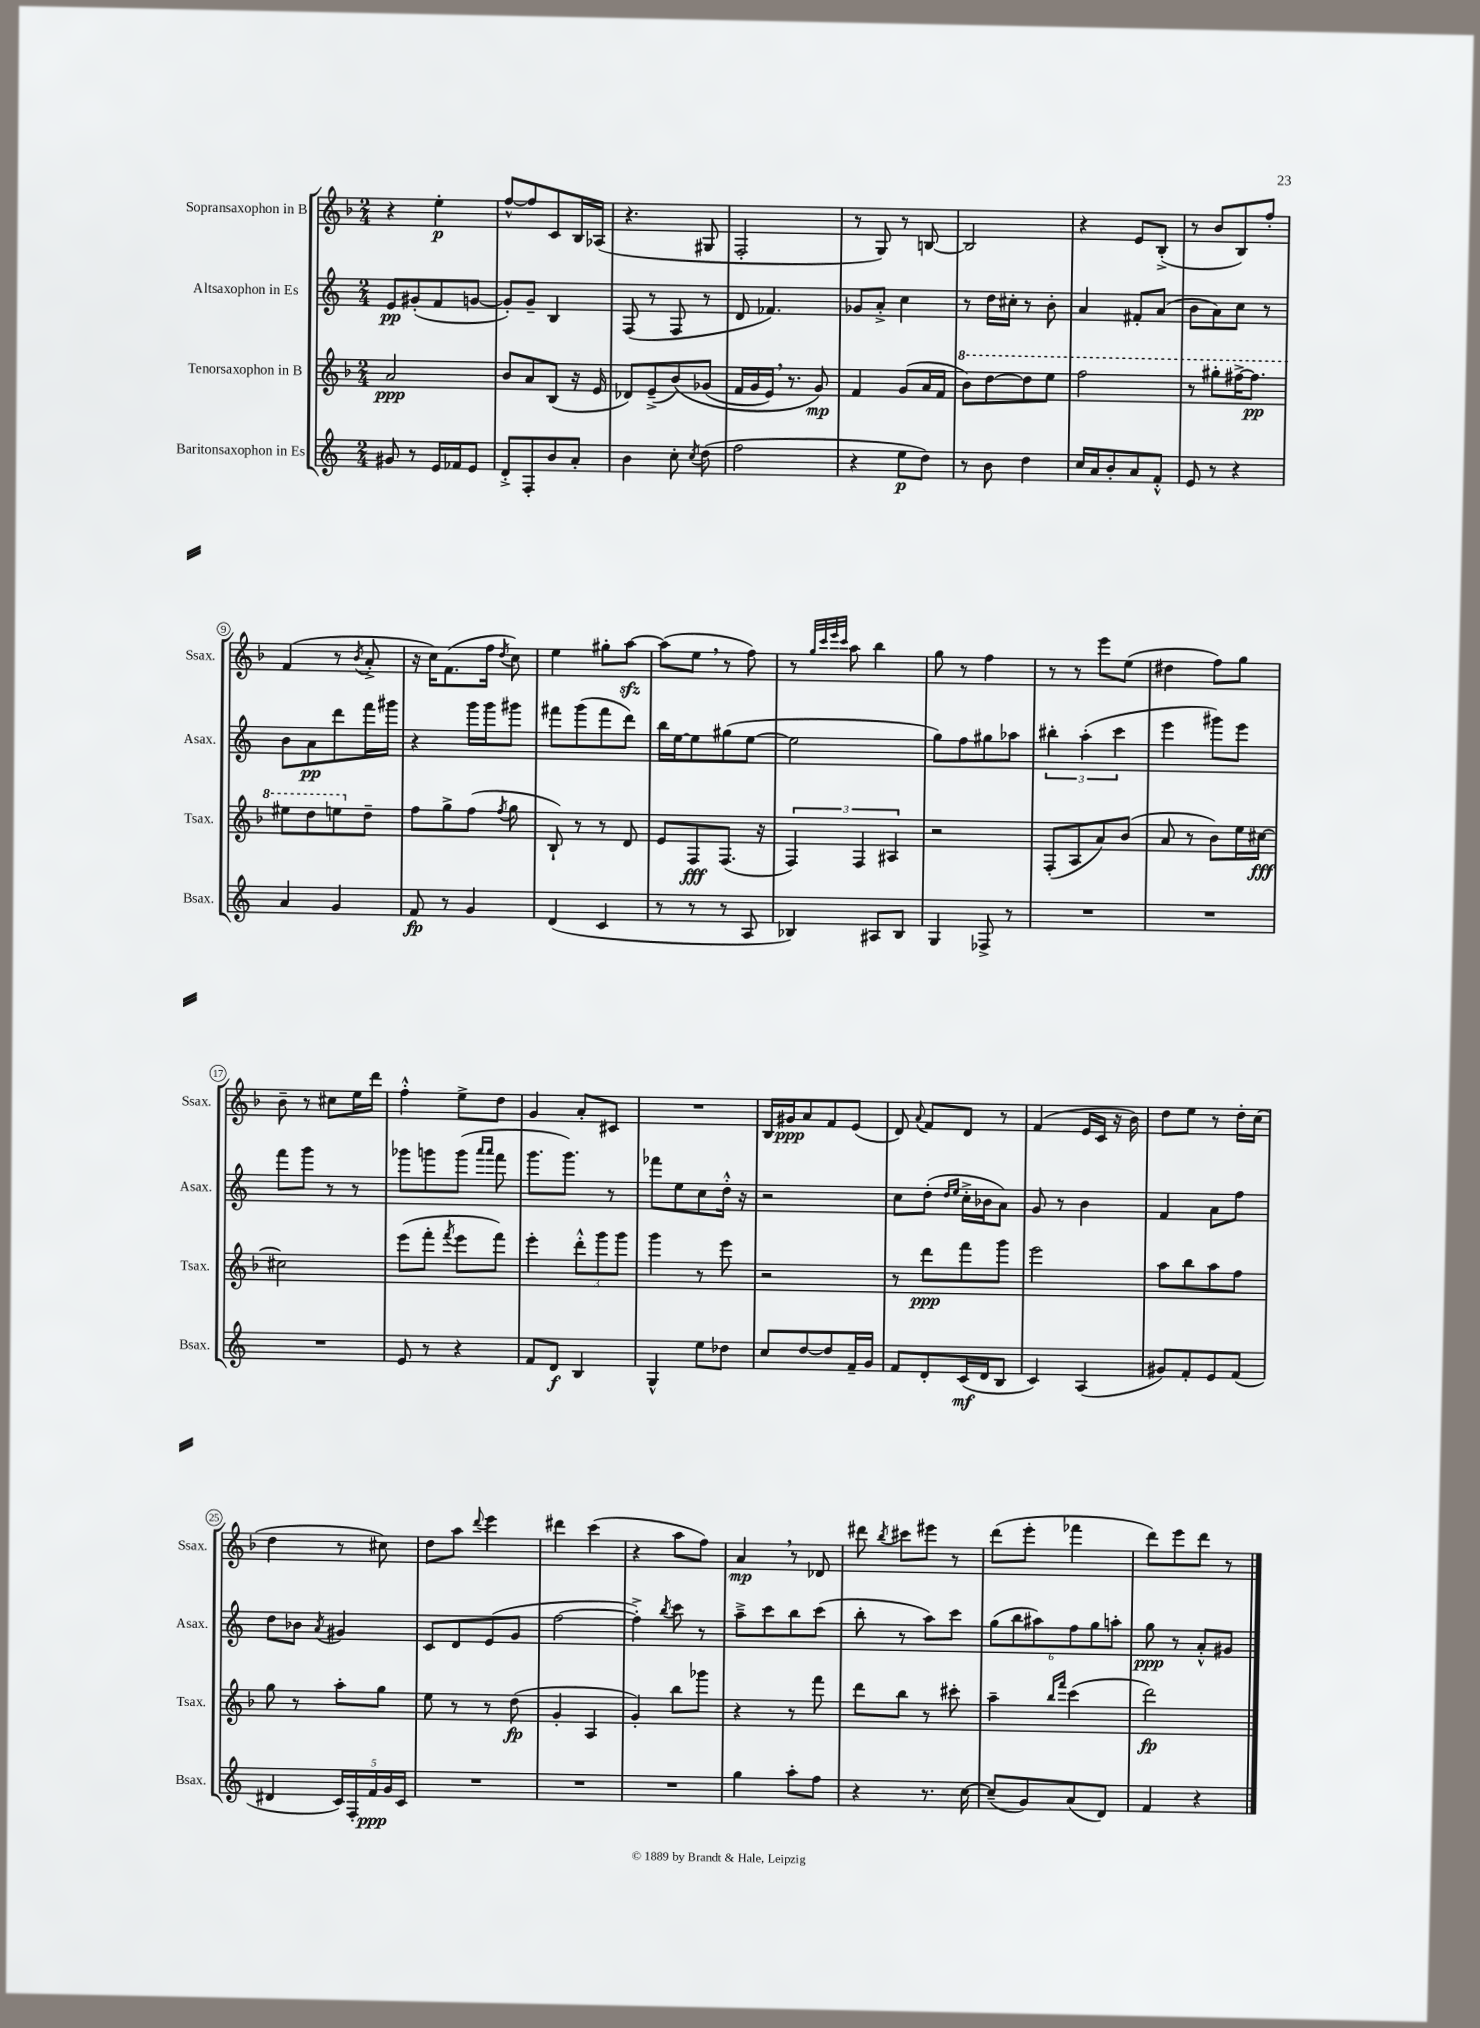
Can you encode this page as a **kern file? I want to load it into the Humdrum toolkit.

**kern	**dynam	**kern	**dynam	**kern	**dynam	**kern	**dynam
*part4	*part4	*part3	*part3	*part2	*part2	*part1	*part1
*staff4	*staff4	*staff3	*staff3	*staff2	*staff2	*staff1	*staff1
*I"Baritonsaxophon in Es	*	*I"Tenorsaxophon in B	*	*I"Altsaxophon in Es	*	*I"Sopransaxophon in B	*
*I'Bsax.	*	*I'Tsax.	*	*I'Asax.	*	*I'Ssax.	*
*clefG2	*	*clefG2	*	*clefG2	*	*clefG2	*
*k[]	*	*k[b-]	*	*k[]	*	*k[b-]	*
*M2/4	*	*M2/4	*	*M2/4	*	*M2/4	*
=1	=1	=1	=1	=1	=1	=1	=1
8g#X/	.	2a/	ppp	8e/L	pp	4r	.
8r	.	.	.	(8g#X'/	.	.	.
16e/LL	.	.	.	8f/	.	4ee'\	p
16f-X/J	.	.	.	.	.	.	.
8e/J	.	.	.	[8gn/J	.	.	.
=2	=2	=2	=2	=2	=2	=2	=2
8d'^/L	.	8b-/L	.	8g'/L])	.	[8ff^^/L	.
8F'/	.	8a/	.	8g~/J	.	8ff/]	.
8b/	.	(8B-/J	.	4B/	.	8c/	.
8a'/J	.	16r	.	.	.	16B-/L	.
.	.	16e/	.	.	.	(16A-X/JJ	.
=3	=3	=3	=3	=3	=3	=3	=3
4b\	.	8d-X/L)	.	(8F/	.	4.r	.
.	.	(8e~^/	.	8r	.	.	.
8cc'\	.	(8b-/)	.	8F/	.	.	.
8qcc/	.	.	.	.	.	.	.
(8dd\	.	(8g-X/J	.	8r	.	8G#X/	.
=4	=4	=4	=4	=4	=4	=4	=4
2ff\	.	16f/LL	.	8d/	.	2F'/	.
.	.	16g/	.	.	.	.	.
.	.	16e,/JJ)	.	4.f-X/)	.	.	.
.	.	8.r	.	.	.	.	.
.	.	8g/)	mp	.	.	.	.
=5	=5	=5	=5	=5	=5	=5	=5
4r	.	4f/	.	8g-X/L	.	8r	.
.	.	.	.	8a'^/J	.	8G/)	.
8ee\L	p	(8g/L	.	4cc\	.	8r	.
8dd\J)	.	16a/L	.	.	.	[8Bn/	.
.	.	16f/JJ	.	.	.	.	.
=6	=6	=6	=6	=6	=6	=6	=6
*	*	*8va	*	*	*	*	*
8r	.	8bb-\L)	.	8r	.	2B/]	.
8b\	.	[8ddd\	.	16dd\LL	.	.	.
.	.	.	.	16cc#X'\JJ	.	.	.
4dd\	.	8ddd\]	.	8r	.	.	.
.	.	8eee\J	.	8b'\	.	.	.
=7	=7	=7	=7	=7	=7	=7	=7
16cc/LL	.	2fff\	.	4a/	.	4r	.
16a/J	.	.	.	.	.	.	.
8b'/	.	.	.	.	.	.	.
8a/	.	.	.	8f#X'/L	.	8e/L	.
8f'^^/J	.	.	.	(8a/J	.	(8B-'^/J	.
=8	=8	=8	=8	=8	=8	=8	=8
8e/	.	8r	.	8b\L	.	8r	.
8r	.	8ggg#X'\L	.	8a\)	.	8b-/L	.
4r	.	[16fff#X^\K	.	8cc\J	.	8B-/)	.
.	.	8.fff#\J]	pp	.	.	.	.
.	.	.	.	8r	.	8ff'/J	.
!!LO:LB:g=z
=9	=9	=9	=9	=9	=9	=9	=9
4a/	.	8eee#X\L	.	8b\L	.	(4f/	.
.	.	8ddd\	.	8a\	pp	.	.
4g/	.	8eeen\	.	8ddd\	.	8r	.
.	.	.	.	.	.	8qb-/	.
*	*	*X8va	*	*	*	*	*
.	.	8dd~\J	.	16fff\L	.	8a'^/	.
.	.	.	.	16ggg#X\JJ	.	.	.
=10	=10	=10	=10	=10	=10	=10	=10
8f/	fp	8ff\L	.	4r	.	16r	.
.	.	.	.	.	.	16cc\KL)	.
8r	.	8gg^\	.	.	.	(8.f\	.
4g/	.	(8ff\J	.	16ggg\LL	.	.	.
.	.	.	.	16ggg\J	.	16ff\Jk	.
.	.	8qff/	.	.	.	8qdd/	.
.	.	8gg\	.	8ggg#X\J	.	8cc\)	.
=11	=11	=11	=11	=11	=11	=11	=11
(4d/	.	8B-`/)	.	8fff#X\L	.	4ee\	.
.	.	8r	.	(8ggg\	.	.	.
4c/	.	8r	.	8fff#\	.	8gg#X'\L	.
.	.	8d/	.	8ddd\J)	.	[8aazz\J	.
=12	=12	=12	=12	=12	=12	=12	=12
8r	.	8e/L	.	16bb\LL	.	(8aa\L]	.
.	.	.	.	[16ee\J	.	.	.
8r	.	8F/	fff	8ee\]	.	8ee,\J	.
8r	.	(8.F/J	.	(8gg#X\	.	8r	.
8A/	.	.	.	[8ee\J	.	8ff\)	.
.	.	16r	.	.	.	.	.
=13	=13	=13	=13	=13	=13	=13	=13
4B-X/)	.	6F/)	.	2ee\]	.	8r	.
.	.	.	.	.	.	32qqgg/LLL	.
.	.	.	.	.	.	32qqccc/	.
.	.	.	.	.	.	32qqeee/	.
.	.	.	.	.	.	32qqccc/JJJ	.
.	.	.	.	.	.	8aa\	.
.	.	6F/	.	.	.	.	.
8A#X/L	.	.	.	.	.	4bb-\	.
.	.	6A#X/	.	.	.	.	.
8B-/J	.	.	.	.	.	.	.
=14	=14	=14	=14	=14	=14	=14	=14
4G/	.	2r	.	8gg\L)	.	8gg\	.
.	.	.	.	8ff\	.	8r	.
8F-X^/	.	.	.	8gg#X\	.	4ff\	.
8r	.	.	.	8aa-X\J	.	.	.
=15	=15	=15	=15	=15	=15	=15	=15
2r	.	(8F'/L	.	6bb#X'\	.	8r	.
.	.	8A/	.	.	.	8r	.
.	.	.	.	(6aa'\	.	.	.
.	.	8a/)	.	.	.	8eee\L	.
.	.	.	.	6ccc\	.	.	.
.	.	(8b-/J	.	.	.	(8ee\J	.
=16	=16	=16	=16	=16	=16	=16	=16
2r	.	8a/	.	4eee\	.	4dd#X\	.
.	.	8r	.	.	.	.	.
.	.	8b-\L)	.	8ggg#X\L)	.	8ff\L)	.
.	.	16ee\L	.	8eee\J	.	8gg\J	.
.	.	[16cc#X\JJ	fff	.	.	.	.
!!LO:LB:g=z
=17	=17	=17	=17	=17	=17	=17	=17
2r	.	2cc#X\]	.	8fff\L	.	8b-~\	.
.	.	.	.	8ggg\J	.	8r	.
.	.	.	.	8r	.	8cc#X\L	.
.	.	.	.	8r	.	16ee\L	.
.	.	.	.	.	.	16ddd\JJ	.
=18	=18	=18	=18	=18	=18	=18	=18
8e/	.	(8eee\L	.	8ggg-X\L	.	4ff'^^\	.
8r	.	8fff'\J	.	8gggn\	.	.	.
.	.	8qfff/	.	.	.	.	.
4r	.	8eee\L	.	(8ggg\J	.	8ee^\L	.
.	.	.	.	16qqaaa/LL	.	.	.
.	.	.	.	16qqaaa/JJ	.	.	.
.	.	8fff\J)	.	8fff\	.	8dd\J	.
=19	=19	=19	=19	=19	=19	=19	=19
8f/L	.	4eee'\	.	8.ggg\L	.	4g/	.
8d/J	f	.	.	.	.	.	.
.	.	.	.	8.ggg\J)	.	.	.
4B/	.	12ddd'^^\L	.	.	.	8a'/L	.
.	.	12ggg\	.	.	.	.	.
.	.	.	.	8r	.	8c#X/J	.
.	.	12ggg\J	.	.	.	.	.
=20	=20	=20	=20	=20	=20	=20	=20
4G^^/	.	4ggg\	.	8fff-X\L	.	2r	.
.	.	.	.	8ee\	.	.	.
8ee\L	.	8r	.	8cc\	.	.	.
8dd-X\J	.	8eee\	.	16dd'^^\Jk	.	.	.
.	.	.	.	16r	.	.	.
=21	=21	=21	=21	=21	=21	=21	=21
8cc/L	.	2r	.	2r	.	16B-/LL	.
.	.	.	.	.	.	16g#X/J	ppp
[8dd/	.	.	.	.	.	8a/	.
8dd/]	.	.	.	.	.	8f/	.
16f~/L	.	.	.	.	.	(8e/J	.
16g/JJ	.	.	.	.	.	.	.
=22	=22	=22	=22	=22	=22	=22	=22
8f/L	.	8r	.	8cc\L	.	8d/)	.
.	.	.	.	.	.	8qqa/	.
8d'/	.	8ddd\L	ppp	(8dd'\J	.	8f/L	.
.	.	.	.	16qqdd/LL	.	.	.
.	.	.	.	16qqee/JJ	.	.	.
(16c/L	mf	8fff\	.	16cc'^\LL	.	8d/J	.
16d/J	.	.	.	16b-X\J	.	.	.
8B/J	.	8ggg\J	.	8a\J)	.	8r	.
=23	=23	=23	=23	=23	=23	=23	=23
4c/)	.	2eee\	.	8g/	.	(4f/	.
.	.	.	.	8r	.	.	.
(4A/	.	.	.	4b\	.	16e/LL	.
.	.	.	.	.	.	16c/JJ	.
.	.	.	.	.	.	16r	.
.	.	.	.	.	.	16b-\)	.
=24	=24	=24	=24	=24	=24	=24	=24
8g#X/L)	.	8aa\L	.	4f/	.	8dd\L	.
8f'/	.	8bb-\	.	.	.	8ee\J	.
8e/	.	8aa\	.	8a\L	.	8r	.
(8f/J	.	8ff\J	.	8ff\J	.	16dd'\LL	.
.	.	.	.	.	.	(16cc\JJ	.
!!LO:LB:g=z
=25	=25	=25	=25	=25	=25	=25	=25
4d#X/	.	8gg\	.	8dd\L	.	4dd\	.
.	.	8r	.	8b-X\J	.	.	.
.	.	.	.	8qa/	.	.	.
20c/LL)	.	8aa'\L	.	4g#X/	.	8r	.
20F'/	.	.	.	.	.	.	.
20f/	ppp	.	.	.	.	.	.
.	.	8gg\J	.	.	.	8cc#X\)	.
20g/	.	.	.	.	.	.	.
20c/JJ	.	.	.	.	.	.	.
=26	=26	=26	=26	=26	=26	=26	=26
2r	.	8ee\	.	8c/L	.	8dd\L	.
.	.	8r	.	8d/	.	8aa\J	.
.	.	.	.	.	.	8qqddd/	.
.	.	8r	.	(8e/	.	4eee\	.
.	.	(8dd\	fp	8g/J	.	.	.
=27	=27	=27	=27	=27	=27	=27	=27
2r	.	4g'/	.	[2ff\	.	4ddd#X\	.
.	.	4A/	.	.	.	(4ccc\	.
=28	=28	=28	=28	=28	=28	=28	=28
2r	.	4g'/)	.	4ff'^\])	.	4r	.
.	.	.	.	8qbb/	.	.	.
.	.	8bb-\L	.	8ccc\	.	8aa\L	.
.	.	8ggg-X\J	.	8r	.	8ff\J)	.
=29	=29	=29	=29	=29	=29	=29	=29
4gg\	.	4r	.	8aa~^\L	.	4a,/	mp
.	.	.	.	8ccc\	.	.	.
8aa'\L	.	8r	.	8bb\	.	8r	.
8ff\J	.	8fff\	.	(8ccc\J	.	8d-X/	.
=30	=30	=30	=30	=30	=30	=30	=30
4r	.	8ddd\L	.	8bb'\	.	8ddd#X\	.
.	.	.	.	.	.	8qbb-/	.
.	.	8bb-\J	.	8r	.	8ccc#X\L	.
8.r	.	8r	.	8aa\L)	.	8eee#X\J	.
.	.	8ccc#X'\	.	8ccc\J	.	8r	.
[16cc\	.	.	.	.	.	.	.
=31	=31	=31	=31	=31	=31	=31	=31
(8cc~/L]	.	4aa~\	.	(12gg\L	.	(8ddd\L	.
.	.	.	.	12bb\	.	.	.
8g/)	.	.	.	.	.	8eee'\J	.
.	.	.	.	12aa#X\)	.	.	.
.	.	16qqbb-/LL	.	.	.	.	.
.	.	16qqfff/JJ	.	.	.	.	.
(8a/	.	(4ccc\	.	12ff\	.	4fff-X\	.
.	.	.	.	12gg\	.	.	.
8d/J)	.	.	.	.	.	.	.
.	.	.	.	12aan'\J	.	.	.
=32	=32	=32	=32	=32	=32	=32	=32
4f/	.	2ddd\)	fp	8gg\	ppp	8ddd\L)	.
.	.	.	.	8r	.	8eee\	.
4r	.	.	.	8a'^^/L	.	8ddd\J	.
.	.	.	.	8g#X/J	.	8r	.
==	==	==	==	==	==	==	==
*-	*-	*-	*-	*-	*-	*-	*-
